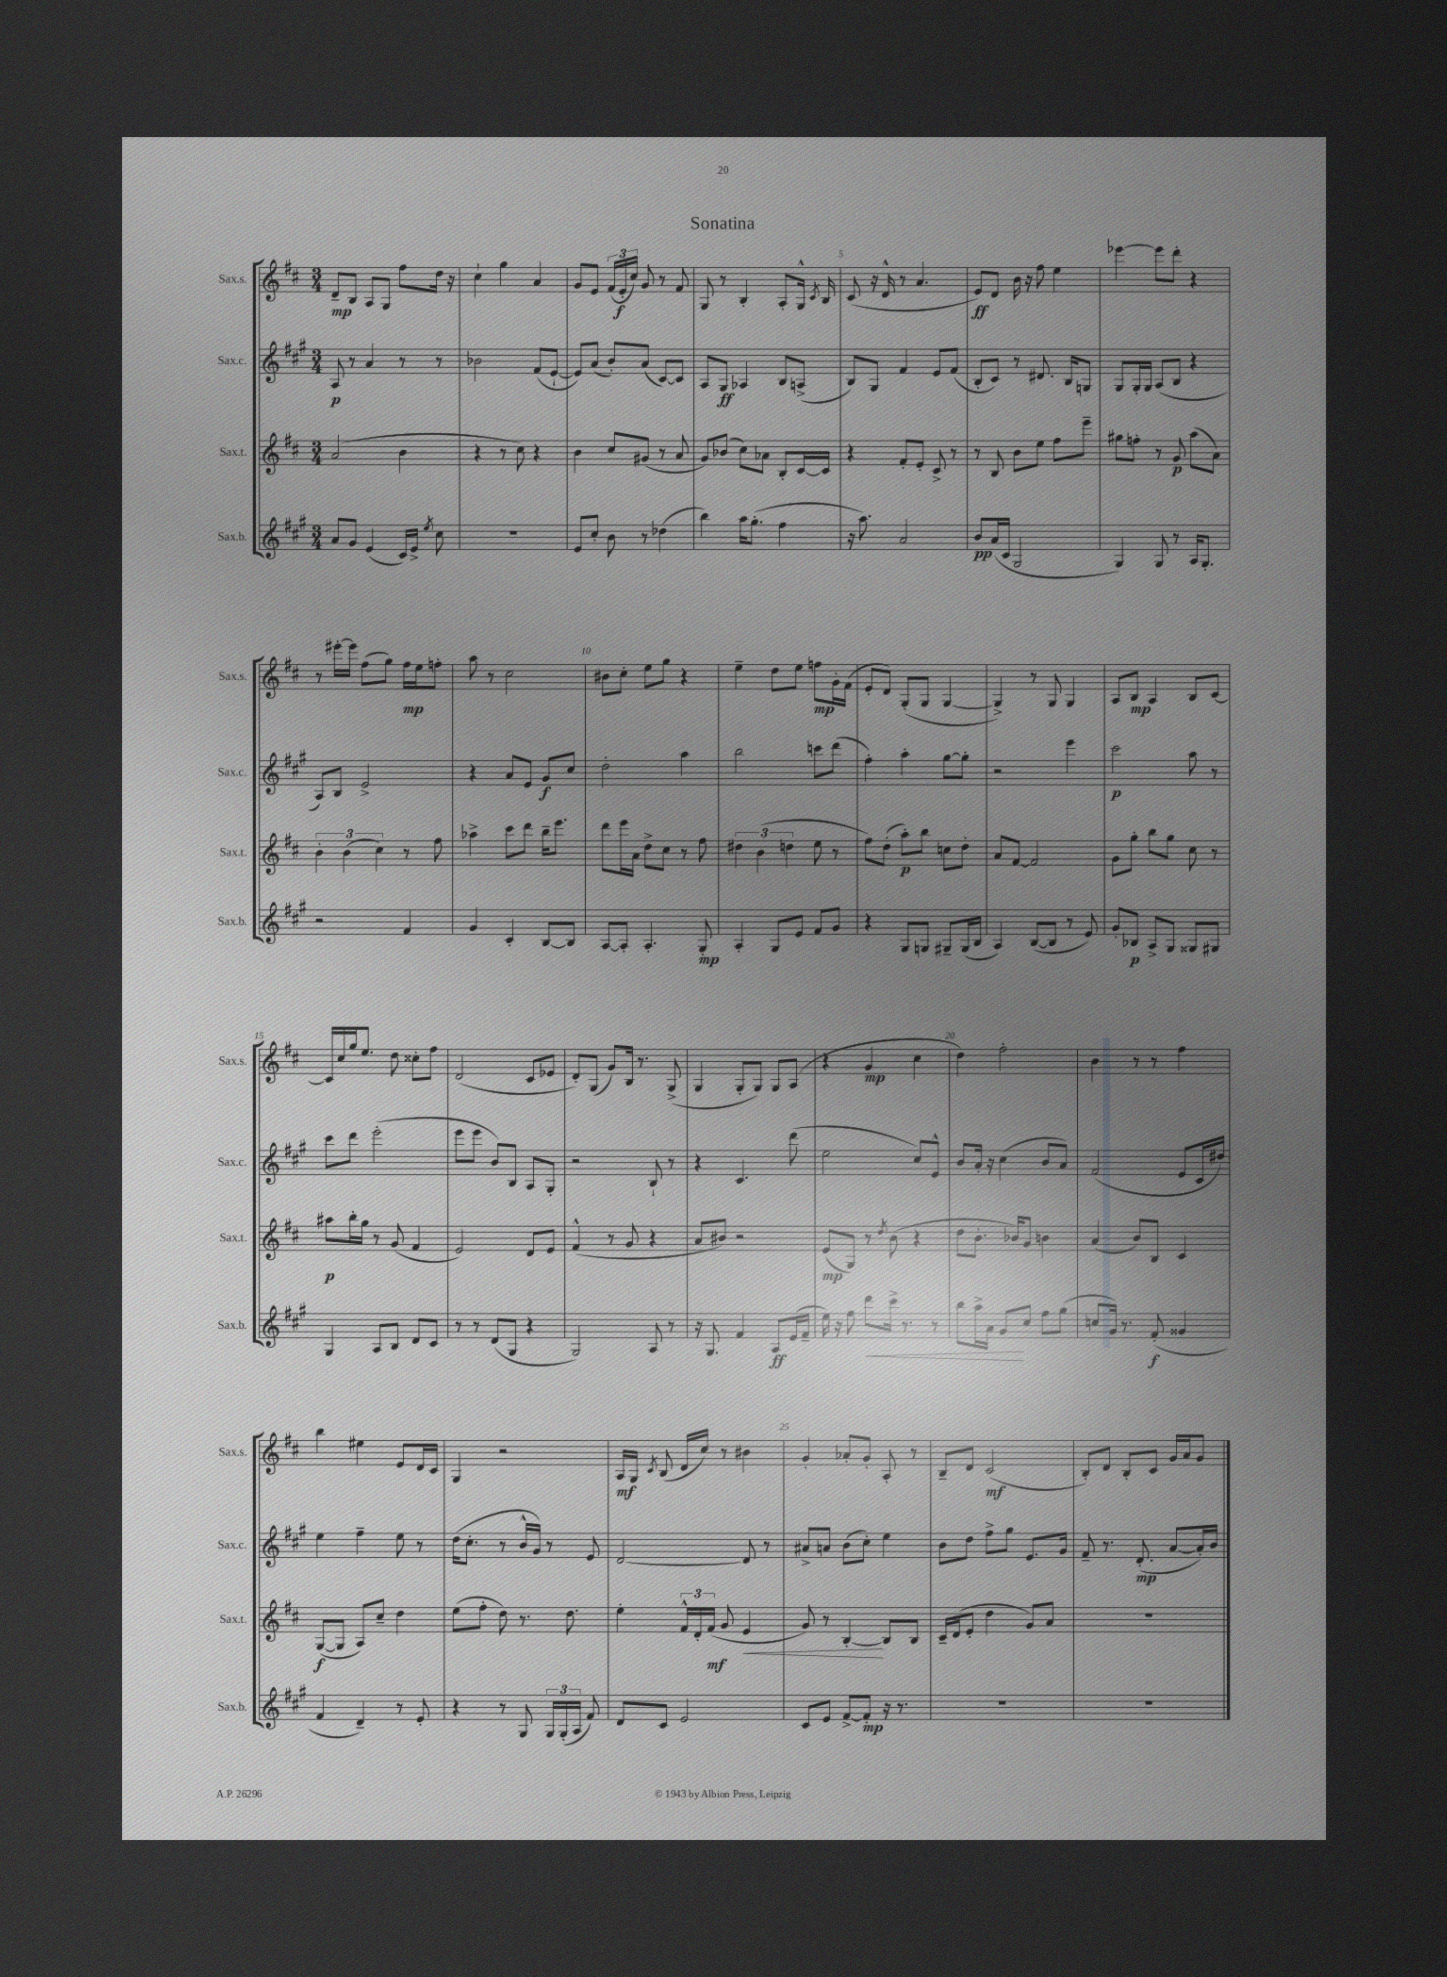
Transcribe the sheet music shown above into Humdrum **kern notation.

**kern	**kern	**kern	**kern
*staff4	*staff3	*staff2	*staff1
*clefG2	*clefG2	*clefG2	*clefG2
*k[f#c#g#]	*k[f#c#]	*k[f#c#g#]	*k[f#c#]
*M3/4	*M3/4	*M3/4	*M3/4
8a	(2a	8A	8d~
8g#	.	8r	8B
(4e	.	4a	8A
.	.	.	8G
16c#)	4b	8r	8ff#
16e^	.	.	.
8qee	.	.	.
8cc#	.	8r	16dd
.	.	.	16r
=	=	=	=
2.r	4r	2b-	4cc#`
.	8r	.	4gg
.	8cc#)	.	.
.	4r	(8f#	4a
.	.	[8e`	.
=	=	=	=
8e	4b	8e])	8g
8cc#'	.	(8a	8e
8b	8cc#	8b')	(24f#
.	.	.	24e'
.	.	.	24cc#)
8r	(8g#	(8a	8g
(4dd-	8r	[8c#)	8r
.	8a	8c#]	8f#
=	=	=	=
4bb)	8g)	8A	8G
.	(8b-	8G#	8r
16aa	8cc#)	4A-	4B'
(8.gg#'	.	.	.
.	8a-	.	.
4ff#	8B'	8B	8A'
.	[16c#	(8A^	16G^^
.	.	.	8qc#
.	16c#]	.	16B
=	=	=	=
16r	4r	8B)	(8c#
8.aa)	.	.	.
.	.	8G#	16r
.	.	.	16d^^
2a	8f#'	4f#	8r
.	8e'	.	4.a
.	8c#^	8e	.
.	8r	(8f#	.
=	=	=	=
8b	8r	8B'	8e)
(16a	8B	8c#)	8d
16c#	.	.	.
2G#	8b	8r	16b
.	.	.	16r
.	8ee	8.d#	8ff#
.	8ff#	.	4ee
.	.	16B	.
.	8eee~	8G	.
=	=	=	=
4G#)	8gg#	8G#	[4eee-
.	8ff'	16G#'	.
.	.	16G#	.
8G#	8r	(8A	8eee-]
8r	8g	8B	8ddd'
16A	(8aa	4r	4r
8.G#'	.	.	.
.	8a)	.	.
=	=	=	=
2r	6b'	8A)	8r
.	.	8B	[16eee#'
.	(6b	.	.
.	.	.	16eee#]
.	.	2e^	(8ff#
.	6cc#)	.	.
.	.	.	8gg)
4f#	8r	.	16ff#
.	.	.	16ee
.	8ff#	.	8ff'
=	=	=	=
4g#	4aa-^	4r	8aa
.	.	.	8r
4c#'	8ccc#	8a	2cc#
.	8ddd	8e	.
[8B	16bb~	8g#	.
.	8.eee	.	.
8B]	.	8cc#	.
=	=	=	=
[8A	8ddd	2dd'	8b#
8A']	16eee	.	8cc#'
.	16a	.	.
4.A'	8dd^	.	8ee
.	8cc#	.	8gg
.	8r	4aa	4r
8G#'	8ff#	.	.
=	=	=	=
4A'	6dd#	2bb	4ee~
.	(6b	.	.
8G#	.	.	8dd
.	6dd	.	.
8e	.	.	8ee
8f#	8ee	8ccc	8ff
8g#	8r	(8ddd	16g'
.	.	.	(16f#
=	=	=	=
4r	8ff#)	4ff#')	8e'
.	(8dd'	.	8d)
8G#	8aa')	4aa'	(8G'
8G	8bb	.	8G
8G#~	8cc	[8gg#	[4G
(16G#	8dd'	8gg#']	.
16B	.	.	.
=	=	=	=
4A)	8a	2r	4G^])
.	[8f#	.	.
([8B	2f#]	.	8r
8B]	.	.	8G
8r	.	4eee	4G
8e)	.	.	.
=	=	=	=
8g#'	8g	2ccc#	8A
8B-	8gg'	.	8B
8A^	8bb	.	4A
8G#	8gg	.	.
8G##	8cc#	8aa	8B
8G#	8r	8r	[8c#
=	=	=	=
4G#	8aa#	8ccc#	16c#]
.	.	.	16cc#
.	16bb'	8ddd	16gg
.	16gg	.	8.ee
8A	8r	(2eee'	.
8B	(8g	.	8dd
8d	4f#	.	8cc##'
8c#	.	.	8ff#
=	=	=	=
8r	2e)	8eee	(2d
8r	.	8eee	.
(8d	.	8b)	.
8G#	.	8B	.
4r	8d	8A	8c#
.	8e	8G#'	8e-
=	=	=	=
2G#)	(4f#^^	2r	8d')
.	.	.	(8G
.	8r	.	8g)
.	8g	.	16B
.	.	.	8.r
8A	4r	8B`	.
8r	.	8r	(8G^
=	=	=	=
16r	8a	4r	4G
8.G#	.	.	.
.	8b#)	.	.
4f#	2r	4.c#	8G'
.	.	.	8G)
8A	.	.	8G
(16e	.	(8ddd	(8A
16f#~	.	.	.
=	=	=	=
16ee)	(8e	2ee	4r
16r	.	.	.
8ff#	8G)	.	.
8ddd	8r	.	4g
.	8qdd	.	.
16ccc#^	(8b	.	.
8.r	.	.	.
.	4r	8cc#)	4cc#
8r	.	8e^^	.
=	=	=	=
8bb	8dd	8b	4dd)
16aa^	8.b'	16a'	.
16a	.	16r	.
8g#	.	(4cc#	2ff#'
.	16b-)	.	.
8cc#	8g	.	.
8ff#	4b	8b	.
(8gg#	.	8a)	.
=	=	=	=
8cc	(4a	(2f#	4b
16g#)	.	.	.
8.r	.	.	.
.	8b)	.	8r
(8f#'	8B	.	8r
4g##	4c#	8e	4ff#
.	.	16c#	.
.	.	16dd#)	.
=	=	=	=
4f#	([8G	4ee	4bb
.	8G]	.	.
4d~)	8A)	4ff#~	4ee#
.	8cc#~	.	.
8r	4dd	8ee	8e
8e'	.	8r	16d
.	.	.	16c#
=	=	=	=
4r	(8ee	(16dd	4G
.	.	8.cc#'	.
.	8ff#'	.	.
8r	8dd)	8r	2r
8G#	8.r	16b^^	.
.	.	16g#)	.
24G#	.	8r	.
(24G#'	.	.	.
.	8.dd	.	.
24A	.	.	.
8f#)	.	8e	.
=	=	=	=
8d	4ee'	[2d	16A
.	.	.	16G
.	.	.	8qc#
8c#	.	.	(8B
2e	24f#^^	.	16d
.	24d'	.	.
.	.	.	16cc#)
.	(24f#	.	.
.	8g	.	8r
.	4e	8d]	4b#
.	.	8r	.
=	=	=	=
8c#	8g)	8a#^	4g'
8e	8r	8a	.
[8f#^	[4B'	(8b	8a-'
8f#']	.	8cc#')	8g'
16r	8B]	4ee	8A'
8.r	.	.	.
.	8B	.	8r
=	=	=	=
2.r	16c#~	8b	8B~
.	(16d	.	.
.	8e'	8dd	8d
.	4dd	8ff#^	(2c#
.	.	8gg#	.
.	8g)	8.e	.
.	8a	.	.
.	.	16g#	.
=	=	=	=
2.r	2.r	8f#~	8B')
.	.	8.r	8d
.	.	.	8B'
.	.	(8.d'	.
.	.	.	8c#
.	.	[8a	16g
.	.	.	16a
.	.	16a'])	8g
.	.	16b	.
==	==	==	==
*-	*-	*-	*-
